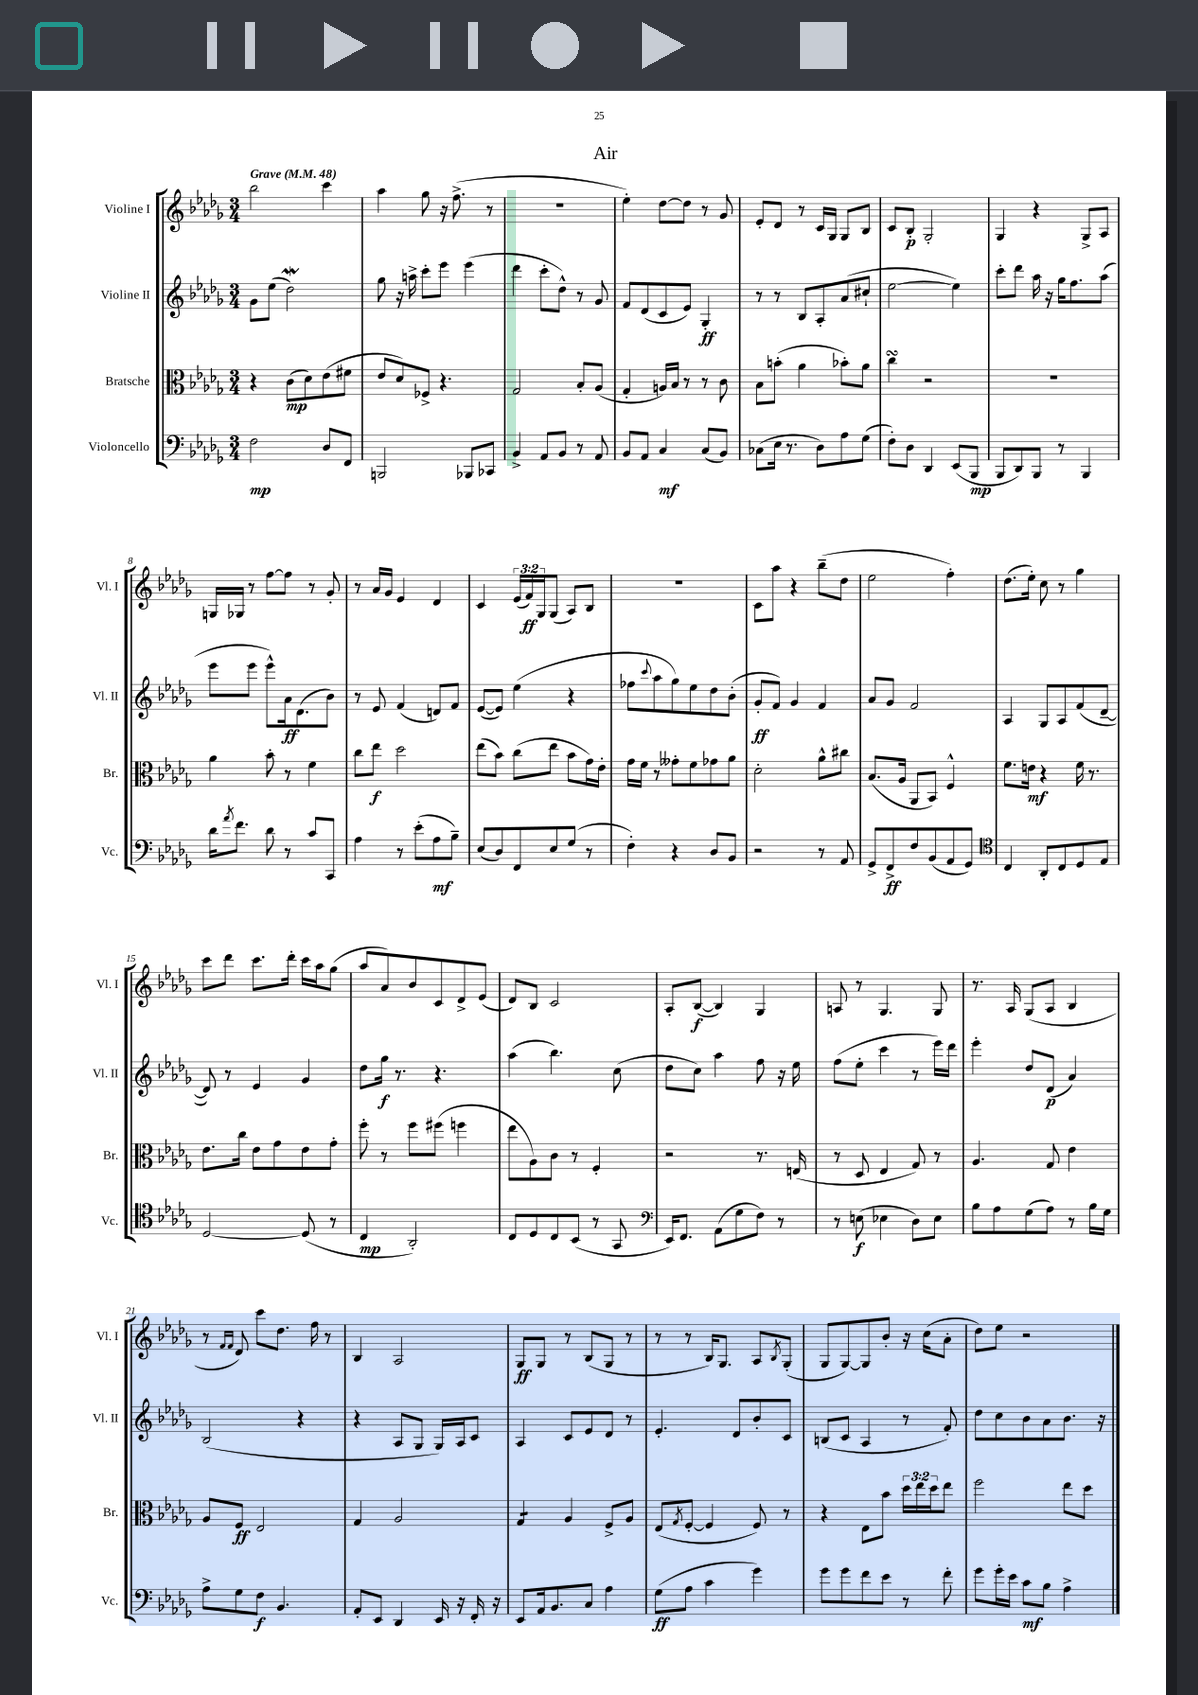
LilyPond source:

\header { title = "Air" }
<<
\new StaffGroup <<
\new Staff = "s0" \with { instrumentName = "Violine I" shortInstrumentName = "Vl. I" } {
    \clef treble \key des \major \numericTimeSignature \time 3/4 \override Staff.TupletNumber.text = #tuplet-number::calc-fraction-text \tempo "Grave" 4 = 48
    bes''2 c'''4 |
    aes''4 ges''8 r16 f''8.->( r8 |
    R2. |
    ees''4-.) des''8~ des''8 r8 ges'8 |
    ees'8-. des'8 r8 c'16 ges16 ges8 bes8 |
    c'8 bes8-.\p ges2-. |
    ges4 r4 ges8-> aes8 |
    g16 ges16 r8 f''8~ f''8 r8 ges'8-. |
    r8 aes'16 ges'16 ees'4 des'4 |
    c'4 \tuplet 3/2 { ees'16( f'16\ff) ges16 } ges8( aes8) bes8 |
    R2. |
    c'8 aes''8 r4 bes''8--( des''8 |
    ees''2 f''4-.) |
    des''8.( ees''16-.) c''8 r8 ges''4 |
    c'''8 des'''8 c'''8. des'''16-. c'''16 aes''16 ges''8( |
    aes''8 aes'8) bes'8 c'8 des'8-> ees'8( |
    des'8) bes8 c'2 |
    aes8-. bes8~\f( bes4) ges4 |
    a8 r8 ges4. ges8 |
    r8. aes16 ges8( aes8 bes4 |
    r8 \grace { f'16 f'16 } des'8) c'''8 des''8. f''16 r8 |
    bes4 aes2 |
    ges8\ff ges8 r8 bes8( ges8 r8 |
    r8 r8 bes16) ges8. aes8 \acciaccatura { bes8 } ges8-.( |
    ges8 ges8~) ges8 bes'8-. r16 c''16( aes'8-. |
    des''8) ees''8 r2 \bar "|." |
}
\new Staff = "s1" \with { instrumentName = "Violine II" shortInstrumentName = "Vl. II" } {
    \clef treble \key des \major \numericTimeSignature \time 3/4
    ges'8 ees''8( des''2\mordent) |
    ges''8 r16 a''16-> c'''8-. ees'''8 ees'''4( |
    des'''4 c'''8-. des''8-^) r8 ges'8 |
    f'8 des'8( c'8 ees'8) ges4-.\ff |
    r8 r8 bes8 aes8-. aes'8( cis''8-! |
    ees''2~ ees''4) |
    c'''8-. des'''8 aes''16 r16 ges''16 f''8. aes''8( |
    ees'''8 ees'''8 ees'''8-^) aes'16\ff des'8.( bes'8) |
    r8 ees'8 f'4( d'8) f'8 |
    ees'8~( ees'8) ees''4( r4 |
    fes''8 \appoggiatura { c'''8 } aes''8 ges''8) ees''8 des''8 bes'8-.( |
    ges'8-.\ff f'8) ges'4 f'4 |
    aes'8 ges'8 f'2 |
    aes4 ges8 aes8 f'8( des'8~-- |
    des'8) r8 ees'4 ges'4 |
    des''8 ges''16\f r8. r4. |
    aes''4( bes''4.) c''8( |
    des''8 c''8) aes''4 f''8 r16 ees''16 |
    f''8( ees''8-. c'''4 r8 ees'''16) des'''16 |
    ees'''4-. des''8 des'8\p( aes'4) |
    bes2( r4 |
    r4 aes8 ges8 ges16) aes16 c'8 |
    aes4 c'8 ees'8 des'8 r8 |
    ees'4.-. des'8 bes'8-. c'8 |
    b8( c'8 aes4 r8 f'8-.) |
    des''8 c''8 bes'8 aes'8 bes'8. r16 \bar "|." |
}
\new Staff = "s2" \with { instrumentName = "Bratsche" shortInstrumentName = "Br." } {
    \clef alto \key des \major \numericTimeSignature \time 3/4 \override Staff.TupletNumber.text = #tuplet-number::calc-fraction-text
    r4 c'8\mp( des'8) ees'8( fis'8 |
    ees'8 des'8) fes8-> r4. |
    ges2 bes8-. aes8( |
    ges4-. a16) bes16 r8 r8 c'8 |
    bes8 b'8-.( aes'4 bes'8-.) aes'8 |
    c''4\turn r2 |
    R2. |
    aes'4 bes'8-. r8 f'4 |
    c''8 ees''8\f des''2 |
    ees''8( bes'8) c''8( ees''8 bes'8 ges'16) ees'16-. |
    ges'16 f'16 r8 geses'8-. f'8 ges'8 aes'8 |
    des'2-. aes'8-^ cis''8 |
    bes8.( aes16 aes,8 bes,8) f4-^ |
    f'8. e'16\mf r4 f'16 r8. |
    ees'8. c''16 ees'8 ges'8 ees'8 ges'8-. |
    f''8-. r8 f''8 fis''8( f''4 |
    ees''8 aes8) c'8 r8 f4-. |
    r2 r8. e16( |
    r8 des8 ees4 ges8) r8 |
    aes4. ges8 ees'4 |
    aes8 f8\ff ees2 |
    ges4 aes2 |
    ges4:8 aes4 f8-> aes8 |
    ees8( \acciaccatura { ges8 } f8~-. f4 f8) r8 |
    r4 ees8 bes'8 \tuplet 3/2 { des''16 ees''16 des''16 } ees''8 |
    f''2 ees''8 des''8 \bar "|." |
}
\new Staff = "s3" \with { instrumentName = "Violoncello" shortInstrumentName = "Vc." } {
    \clef bass \key des \major \numericTimeSignature \time 3/4
    f2\mp des8 f,8 |
    b,,2 bes,,8 ces,8 |
    bes,4-> aes,8 bes,8 r8 aes,8 |
    bes,8 aes,8 c4\mf c8( bes,8) |
    ces8( ees16 r8. des8) aes8 ges8( |
    f8-.) des8 des,4 ees,8( bes,,8\mp |
    bes,,8 des,8) bes,,8 r8 bes,,4 |
    des'16 \acciaccatura { aes'8 } f'8. des'8 r8 c'8 c,8 |
    aes4 r8 ees'8-.( aes8\mf bes8--) |
    ees8( des8) f,8 ees8 ges8( r8 |
    f4-.) r4 des8 bes,8 |
    r2 r8 aes,8 |
    ges,8-> f,8->\ff f8 bes,8( aes,8 ges,8) |
    \clef tenor c4 aes,8-. c8 des8 ees8 |
    des2~ des8( r8 |
    c4\mp aes,2-.) |
    c8 des8 c8 bes,8( r8 ges,8 |
    \clef bass ees,16) f,8. aes,8( ges8 f8) r8 |
    r8 e8\f( ees4 des8) ees8 |
    bes8 aes8 ges8( aes8) r8 bes16 ges16 |
    aes8-> ges8 f8\f bes,4. |
    aes,8-. ees,8 des,4 ees,16 r16 f,16-. r16 |
    ees,8 aes,16 bes,8. c8 aes4 |
    ges8\ff( aes8 c'4 ges'4) |
    ges'8 ges'8 f'8 ees'8 r8 f'8-. |
    ges'8 ges'16-. ees'16 c'8\mf bes8 aes4-> \bar "|." |
}
>>
>>
